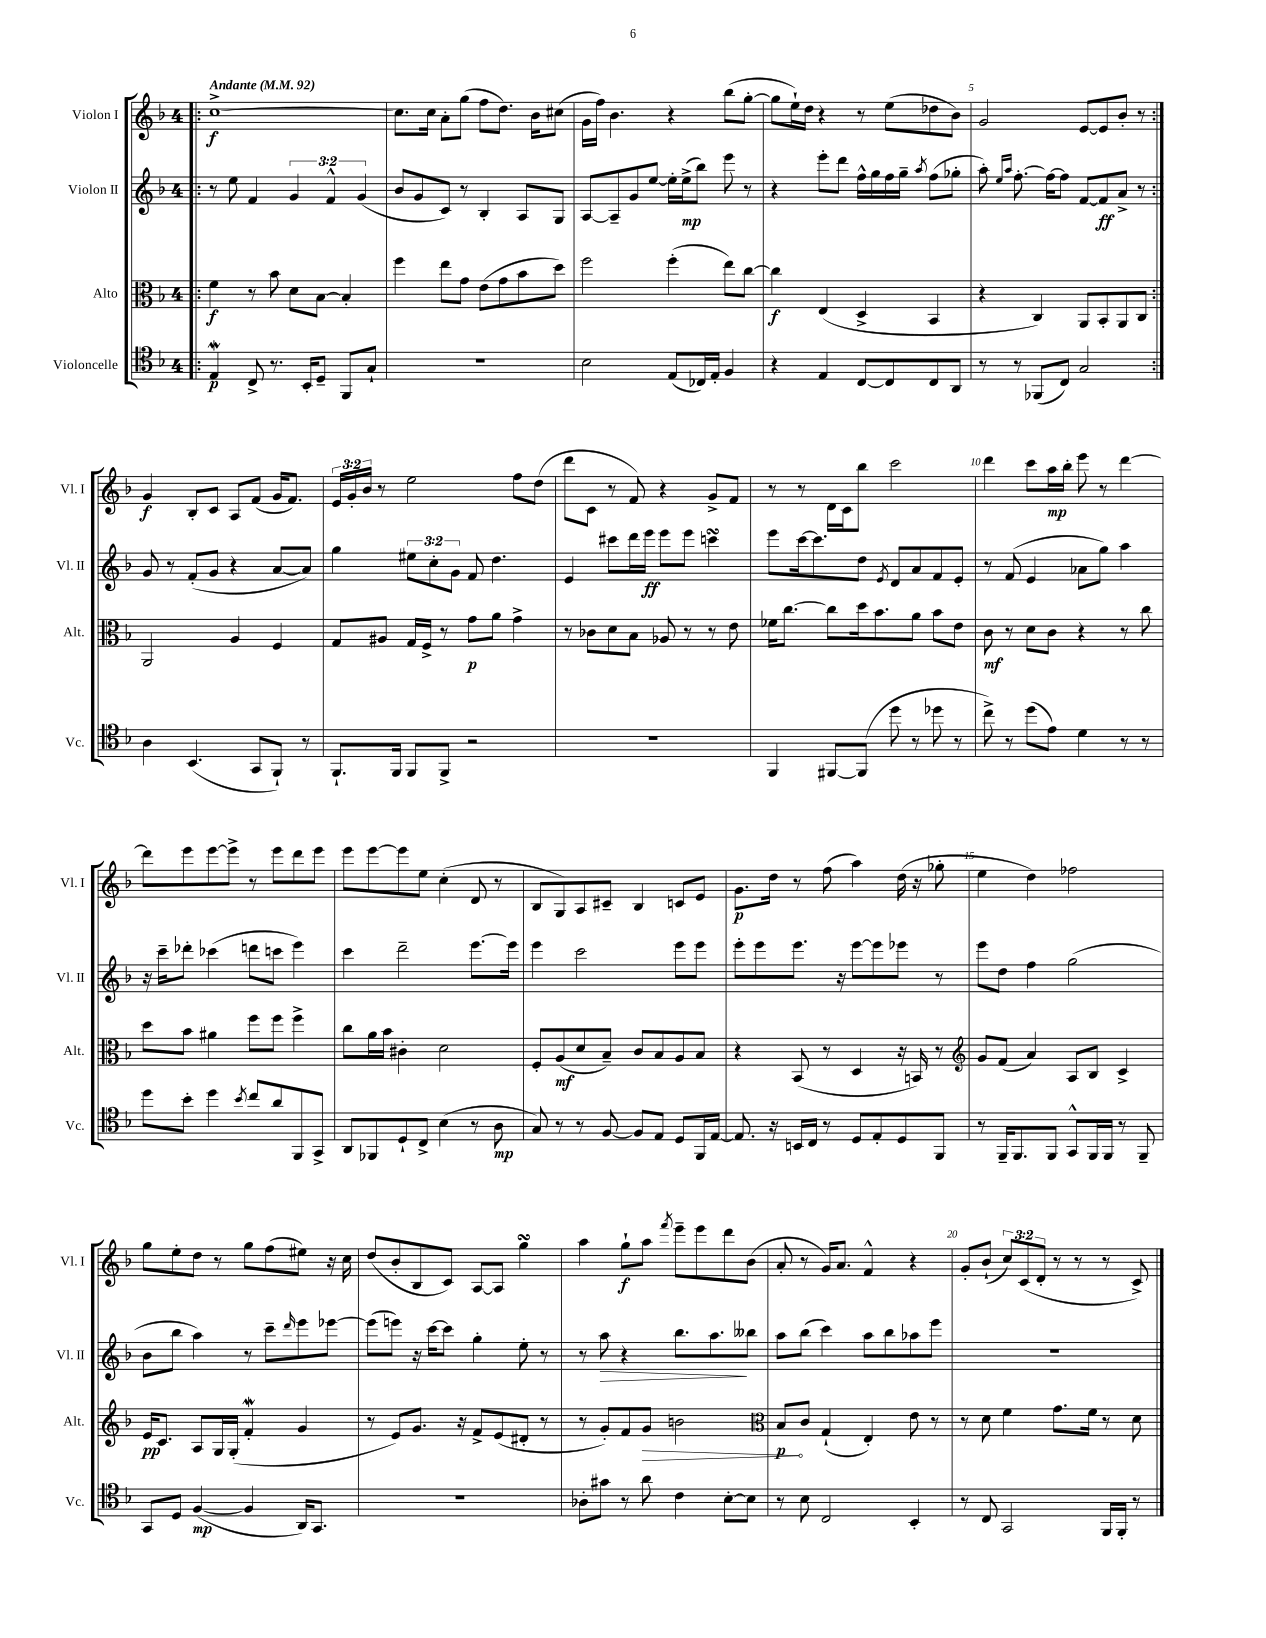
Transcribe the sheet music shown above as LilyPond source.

<<
\new StaffGroup <<
\new Staff = "s0" \with { instrumentName = "Violon I" shortInstrumentName = "Vl. I" } {
    \clef treble \key f \major \once \override Staff.TimeSignature.style = #'single-digit \time 4/4 \override Staff.TupletNumber.text = #tuplet-number::calc-fraction-text \tempo "Andante" 4 = 92
    \repeat volta 2 { \bar ".|:" c''1~->\f |
    c''8. c''16 a'8-. g''8( f''8 d''8.) bes'16 cis''8( |
    g'16 f''16) bes'4. r4 bes''8( g''8~-. |
    g''8 e''16-!) d''16 r4 r8 e''8( des''8 bes'8) |
    g'2 e'8~ e'8 bes'8-. r8 | }
    g'4\f bes8-. c'8 a8 f'8( g'16 f'8.) |
    \tuplet 3/2 { e'16 g'16-. bes'16 } r8 e''2 f''8 d''8( |
    d'''8 c'8 r8 f'8) r4 g'8-> f'8 |
    r8 r8 d'16 c'16 bes''8 c'''2 |
    d'''4 c'''8 a''16\mp bes''16-. e'''8 r8 d'''4~ |
    d'''8 e'''8 e'''8~ e'''8-> r8 e'''8 d'''8 e'''8 |
    e'''8 e'''8~ e'''8 e''8 c''4-.( d'8 r8 |
    bes8 g8) a8 cis'8-- bes4 c'8 e'8 |
    g'8.\p d''16 r8 f''8( a''4) d''16( r16 ges''8-. |
    e''4 d''4) fes''2 |
    g''8 e''8-. d''8 r8 g''8 f''8( eis''8) r16 c''16 |
    d''8( bes'8-. bes8 c'8) a8~ a8 g''4\turn |
    a''4 g''8-!\f a''8 \acciaccatura { f'''8 } e'''8-- e'''8 d'''8 bes'8( |
    a'8-. r8 g'16) a'8. f'4-^ r4 |
    g'8-. bes'8-!( \tuplet 3/2 { c''8) c'8( d'8-. } r8 r8 r8 c'8->) \bar "|." |
}
\new Staff = "s1" \with { instrumentName = "Violon II" shortInstrumentName = "Vl. II" } {
    \clef treble \key f \major \once \override Staff.TimeSignature.style = #'single-digit \time 4/4 \override Staff.TupletNumber.text = #tuplet-number::calc-fraction-text
    \repeat volta 2 { \bar ".|:" r8 e''8 f'4 \tuplet 3/2 { g'4 f'4-^ g'4( } |
    bes'8 g'8 c'8) r8 bes4-. a8 g8 |
    a8~ a8-- g'8 e''8~ e''16-. e''16->\mp( bes''8) e'''8 r8 |
    r4 e'''8-. d'''8 f''16-^ g''16 f''16 g''16-- \acciaccatura { a''8 } f''8( ges''8-. |
    a''8-.) \grace { e''16 a''16 } f''8.~-. f''16~ f''8 f'8~ f'8\ff a'8-> r8 | }
    g'8 r8 f'8-.( g'8 r4 a'8~ a'8) |
    g''4 \tuplet 3/2 { eis''8 c''8-. g'8 } f'8 d''4. |
    e'4 cis'''8 d'''16 e'''16\ff e'''8 e'''8 c'''4\turn |
    e'''8 c'''16~ c'''8. d''8 \acciaccatura { e'8 } d'8 a'8 f'8 e'8-. |
    r8 f'8( e'4 aes'8 g''8) a''4 |
    r16 c'''16-- des'''8-. ces'''4( d'''8 c'''8 e'''4) |
    c'''4 d'''2-- e'''8.~ e'''16 |
    e'''4 c'''2 e'''8 e'''8 |
    e'''8-. e'''8 e'''8. r16 e'''8~ e'''8 ees'''8 r8 |
    e'''8 d''8 f''4 g''2( |
    bes'8 bes''8 a''4) r8 c'''8-- \grace { d'''16 } e'''8 ees'''8~ |
    ees'''8( e'''8) r16 c'''16~ c'''8 g''4-. e''8-. r8 |
    r8 a''8\> r4 bes''8. a''8.\! beses''8 |
    a''8 bes''8( c'''4) a''8 bes''8 aes''8 e'''8 |
    R1 \bar "|." |
}
\new Staff = "s2" \with { instrumentName = "Alto" shortInstrumentName = "Alt." } {
    \clef alto \key f \major \once \override Staff.TimeSignature.style = #'single-digit \time 4/4
    \repeat volta 2 { \bar ".|:" f'4\f r8 bes'8 d'8 bes8~ bes4-. |
    f''4 e''8 g'8 e'8( g'8 bes'8 d''8) |
    f''2 f''4-.( e''8) c''8~ |
    c''4\f e4( d4-> bes,4 |
    r4 c4) a,8 bes,8-. a,8 c8 | }
    a,2 a4 f4 |
    g8 ais8 g16 f16-> r8 g'8\p a'8 g'4-> |
    r8 ces'8 d'8 bes8 aes8 r8 r8 e'8 |
    fes'16 c''8.~ c''8 d''16 bes'8. a'8 bes'8 e'8 |
    c'8\mf r8 d'8 c'8 r4 r8 c''8 |
    d''8 bes'8 ais'4 f''8 f''8 f''4-> |
    c''8 a'16 bes'16 cis'4-. d'2 |
    f8-. a8\mf( d'8 bes8--) c'8 bes8 a8 bes8 |
    r4 bes,8( r8 d4 r16 b,16) r8 |
    \clef treble g'8 f'8( a'4) a8 bes8 c'4-> |
    e'16\pp c'8. a8 g16 g16-.( f'4-.\mordent g'4 |
    r8 e'8) g'8. r16 f'8-> e'8( dis'8-. r8 |
    r8 g'8-.) f'8 \once \override Hairpin.circled-tip = ##t g'8\> b'2 |
    \clef alto bes8\p\! c'8 g4-!( e4-.) e'8 r8 |
    r8 d'8 f'4 g'8. f'16 r8 d'8 \bar "|." |
}
\new Staff = "s3" \with { instrumentName = "Violoncelle" shortInstrumentName = "Vc." } {
    \clef tenor \key f \major \once \override Staff.TimeSignature.style = #'single-digit \time 4/4
    \repeat volta 2 { \bar ".|:" e4\mordent\p c8-> r8. bes,16-. d8-- f,8 g8-! |
    R1 |
    bes2 e8( ces16) e16-. f4 |
    r4 e4 c8~ c8 c8 a,8 |
    r8 r8 fes,8( c8) g2 | }
    a4 bes,4.( g,8 f,8-!) r8 |
    f,8.-! f,16 f,8 f,8-> r2 |
    R1 |
    f,4 fis,8~ fis,8( d''8 r8 des''8 r8 |
    c''8->) r8 d''8( e'8) d'4 r8 r8 |
    d''8 bes'8-. d''4 \acciaccatura { bes'8 } c''8 a'8 f,8 g,8-> |
    a,8 fes,8 d8-! c8-> bes4( r8 a8\mp |
    g8) r8 r8 f8~ f8 e8 d8 f,16 e16~ |
    e8. r16 b,16 c16 r8 d8 e8-. d8 f,8 |
    r8 f,16-- f,8. f,8 g,8-^ f,16 f,16 r8 f,8-- |
    g,8 d8 f4~\mp( f4 a,16) g,8. |
    R1 |
    aes8-. gis'8 r8 a'8 c'4 bes8~-. bes8 |
    r8 bes8 c2 bes,4-. |
    r8 c8 g,2 f,16 f,16-. r8 \bar "|." |
}
>>
>>
\layout { \context { \Score \override BarNumber.break-visibility = ##(#f #t #t) barNumberVisibility = #(every-nth-bar-number-visible 5) } }
